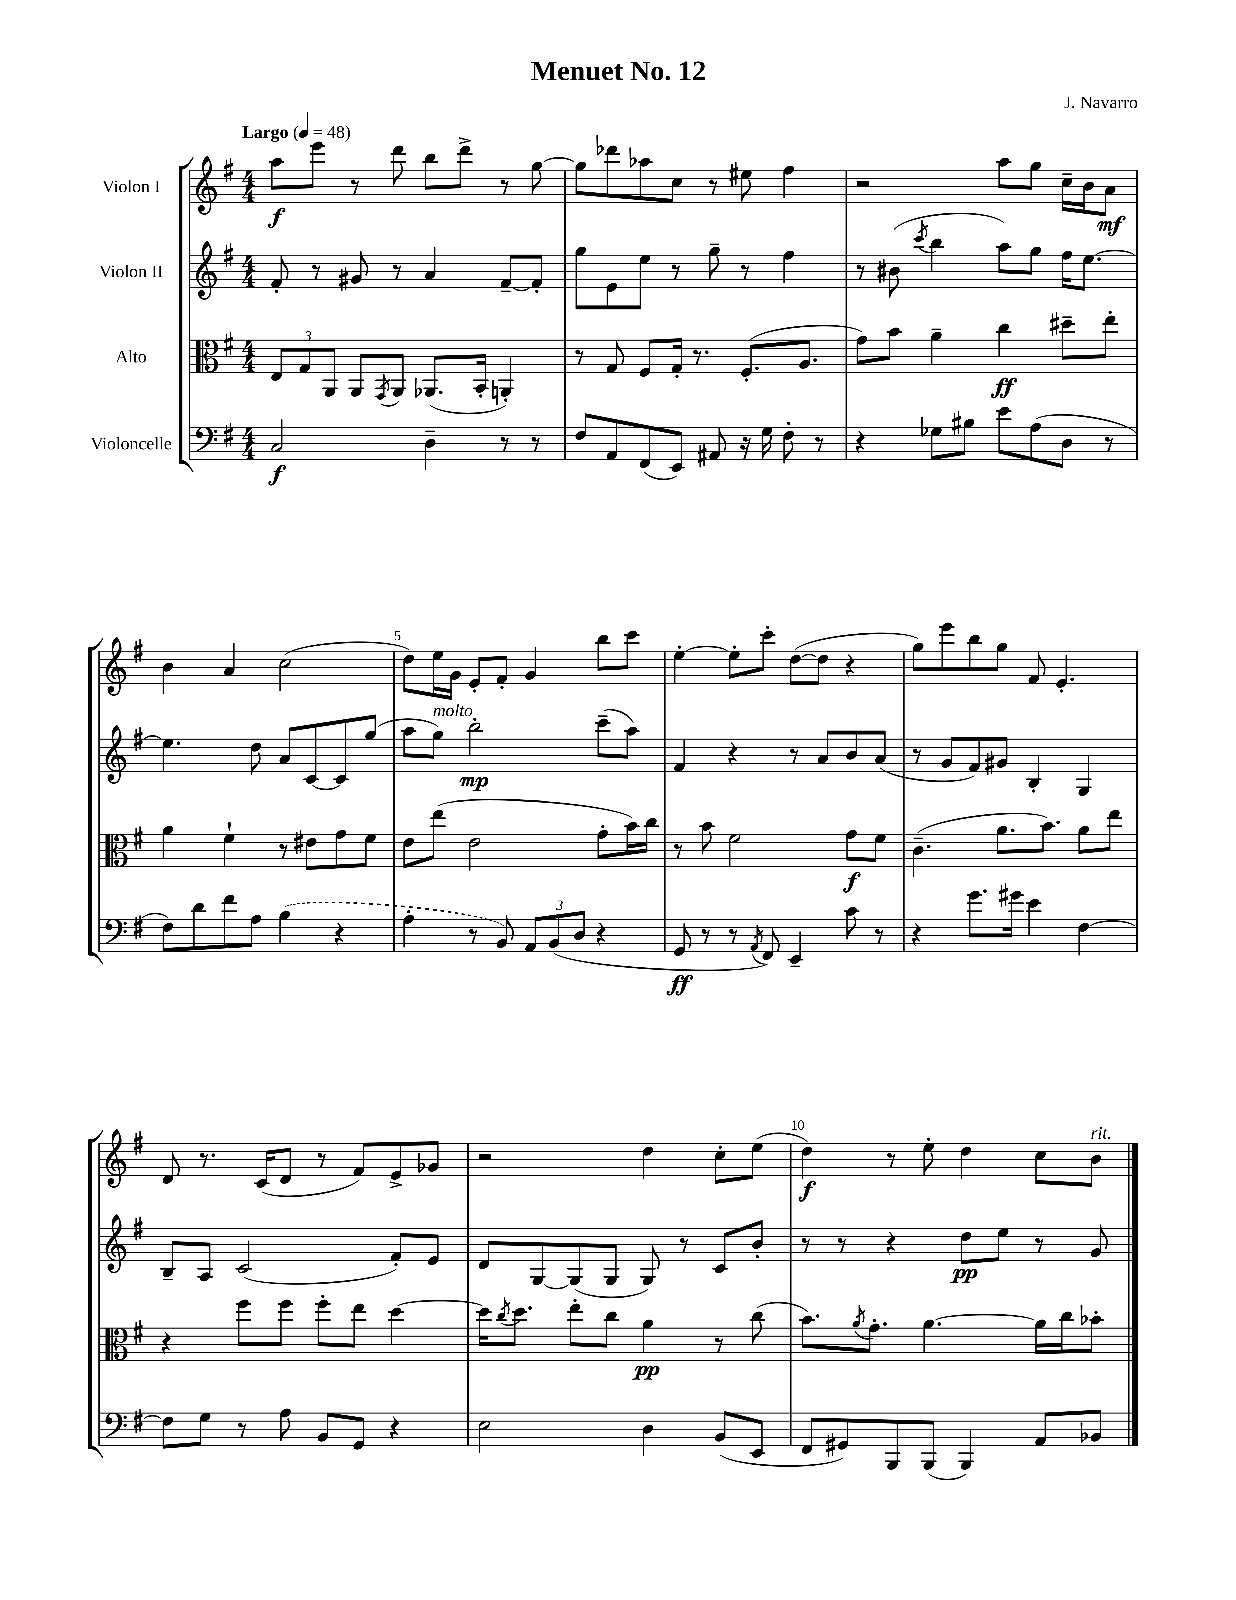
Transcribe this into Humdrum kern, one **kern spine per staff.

**kern	**dynam	**kern	**dynam	**kern	**dynam	**kern	**dynam
*part4	*part4	*part3	*part3	*part2	*part2	*part1	*part1
*staff4	*staff4	*staff3	*staff3	*staff2	*staff2	*staff1	*staff1
*I"Violoncelle	*	*I"Alto	*	*I"Violon II	*	*I"Violon I	*
*clefF4	*	*clefC3	*	*clefG2	*	*clefG2	*
*k[f#]	*	*k[f#]	*	*k[f#]	*	*k[f#]	*
*M4/4	*	*M4/4	*	*M4/4	*	*M4/4	*
*MM48	*	*MM48	*	*MM48	*	*MM48	*
=1	=1	=1	=1	=1	=1	=1	=1
!	!	!	!	!	!	!LO:TX:a:B:t=Largo	!
2C/	f	12E/L	.	8f#'/	.	8aa\L	f
.	.	12G/	.	.	.	.	.
.	.	.	.	8r	.	8eee\J	.
.	.	12AA/J	.	.	.	.	.
.	.	8AA/L	.	8g#X/	.	8r	.
.	.	8qGG/	.	.	.	.	.
.	.	8AA/J	.	8r	.	8ddd\	.
4D~\	.	(8.AA-X/L	.	4a/	.	8bb\L	.
.	.	.	.	.	.	8ddd^\J	.
.	.	16BB'/Jk	.	.	.	.	.
8r	.	4AAn'/)	.	[8f#~/L	.	8r	.
8r	.	.	.	8f#'/J]	.	[8gg\	.
=2	=2	=2	=2	=2	=2	=2	=2
8F#/L	.	8r	.	8gg\L	.	8gg\L]	.
8AA/	.	8G/	.	8e\	.	8ddd-X\	.
(8FF#/	.	8F#/L	.	8ee\J	.	8aa-X\	.
8EE/J)	.	16G'/Jk	.	8r	.	8cc\J	.
.	.	8.r	.	.	.	.	.
8AA#X/	.	.	.	8gg~\	.	8r	.
16r	.	(8.F#'/L	.	8r	.	8ee#X\	.
16G\	.	.	.	.	.	.	.
8F#'\	.	.	.	4ff#\	.	4ff#\	.
.	.	8.A/J	.	.	.	.	.
8r	.	.	.	.	.	.	.
=3	=3	=3	=3	=3	=3	=3	=3
4r	.	8g\L)	.	8r	.	2r	.
.	.	8b\J	.	(8b#X\	.	.	.
.	.	.	.	8qccc/	.	.	.
8G-X\L	.	4a~\	.	4bb\	.	.	.
8B#X\J	.	.	.	.	.	.	.
8e\L	.	4cc\	ff	8aa\L)	.	8aa\L	.
(8A\	.	.	.	8gg\J	.	8gg\J	.
8D\J	.	8dd#X~\L	.	16ff#\KL	.	16cc~\LL	.
.	.	.	.	[8.ee\J	.	16b\J	.
8r	.	8ee'\J	.	.	.	8a\J	mf
!!LO:LB:g=z
=4	=4	=4	=4	=4	=4	=4	=4
8F#\L)	.	4a\	.	4.ee\]	.	4b\	.
8d\	.	.	.	.	.	.	.
8f#\	.	4f#`\	.	.	.	4a/	.
8A\J	.	.	.	8dd\	.	.	.
(4B\	.	8r	.	8a/L	.	(2cc\	.
.	.	8e#X\L	.	[8c/	.	.	.
4r	.	8g\	.	8c/]	.	.	.
.	.	8f#\J	.	(8gg/J	.	.	.
=5	=5	=5	=5	=5	=5	=5	=5
4A'\	.	8e\L	.	8aa\L	.	8dd\L)	.
!	!	!	!	!LO:TX:a:i:t=molto	!	!	!
.	.	(8ee\J	.	8gg\J)	.	16ee\L	.
.	.	.	.	.	.	16g\JJ	.
8r	.	2e\	.	2bb'\	mp	8e'/L	.
8BB/)	.	.	.	.	.	8f#'/J	.
12AA/L	.	.	.	.	.	4g/	.
(12BB/	.	.	.	.	.	.	.
12D/J	.	.	.	.	.	.	.
4r	.	8g'\L	.	(8ccc~\L	.	8bb\L	.
.	.	16b\L)	.	8aa\J)	.	8ccc\J	.
.	.	16cc\JJ	.	.	.	.	.
=6	=6	=6	=6	=6	=6	=6	=6
8GG/	ff	8r	.	4f#/	.	[4ee'\	.
8r	.	8b\	.	.	.	.	.
8r	.	2f#\	.	4r	.	8ee'\L]	.
8qAA/	.	.	.	.	.	.	.
8FF#/)	.	.	.	.	.	8ccc'\J	.
4EE~/	.	.	.	8r	.	([8dd\L	.
.	.	.	.	8a/L	.	8dd\J]	.
8c\	.	8g\L	f	8b/	.	4r	.
8r	.	8f#\J	.	(8a/J	.	.	.
=7	=7	=7	=7	=7	=7	=7	=7
4r	.	(4.c~\	.	8r	.	8gg\L)	.
.	.	.	.	8g/L	.	8eee\	.
8.g\L	.	.	.	8f#/)	.	8bb\	.
.	.	8.a\L	.	8g#X/J	.	8gg\J	.
16g#X\Jk	.	.	.	.	.	.	.
4e\	.	.	.	4B'/	.	8f#/	.
.	.	8.b\J)	.	.	.	.	.
.	.	.	.	.	.	4.e'/	.
[4F#\	.	8a\L	.	4G/	.	.	.
.	.	8ee\J	.	.	.	.	.
!!LO:LB:g=z
=8	=8	=8	=8	=8	=8	=8	=8
8F#\L]	.	4r	.	8B~/L	.	8d/	.
8G\J	.	.	.	8A/J	.	8.r	.
8r	.	8ff#\L	.	(2c/	.	.	.
.	.	.	.	.	.	(16c/KL	.
8A\	.	8ff#\J	.	.	.	8d/J	.
8BB/L	.	8ff#'\L	.	.	.	8r	.
8GG/J	.	8ee\J	.	.	.	8f#/L)	.
4r	.	[4dd\	.	8f#'/L)	.	8e^/	.
.	.	.	.	8e/J	.	8g-X/J	.
=9	=9	=9	=9	=9	=9	=9	=9
2E\	.	16dd\KL]	.	8d/L	.	2r	.
.	.	8qcc/	.	.	.	.	.
.	.	8.dd\J	.	.	.	.	.
.	.	.	.	[8G/	.	.	.
.	.	8ee'\L	.	(8G/]	.	.	.
.	.	8cc\J	.	8G/J	.	.	.
4D\	.	4a\	pp	8G/)	.	4dd\	.
.	.	.	.	8r	.	.	.
(8BB/L	.	8r	.	8c/L	.	8cc'\L	.
8EE/J	.	(8cc\	.	8b'/J	.	(8ee\J	.
=10	=10	=10	=10	=10	=10	=10	=10
8FF#/L	.	8.b\L)	.	8r	.	4dd\)	f
8GG#X/)	.	.	.	8r	.	.	.
.	.	8qa/	.	.	.	.	.
.	.	8.g'\J	.	.	.	.	.
8BBB/	.	.	.	4r	.	8r	.
(8BBB/J	.	[4.a\	.	.	.	8ee'\	.
4BBB/)	.	.	.	8dd\L	pp	4dd\	.
.	.	.	.	8ee\J	.	.	.
8AA/L	.	16a\LL]	.	8r	.	8cc\L	.
.	.	16cc\J	.	.	.	.	.
!	!	!	!	!	!	!LO:TX:a:i:t=rit.	!
8BB-X/J	.	8b-X'\J	.	8g/	.	8b\J	.
==	==	==	==	==	==	==	==
*-	*-	*-	*-	*-	*-	*-	*-
